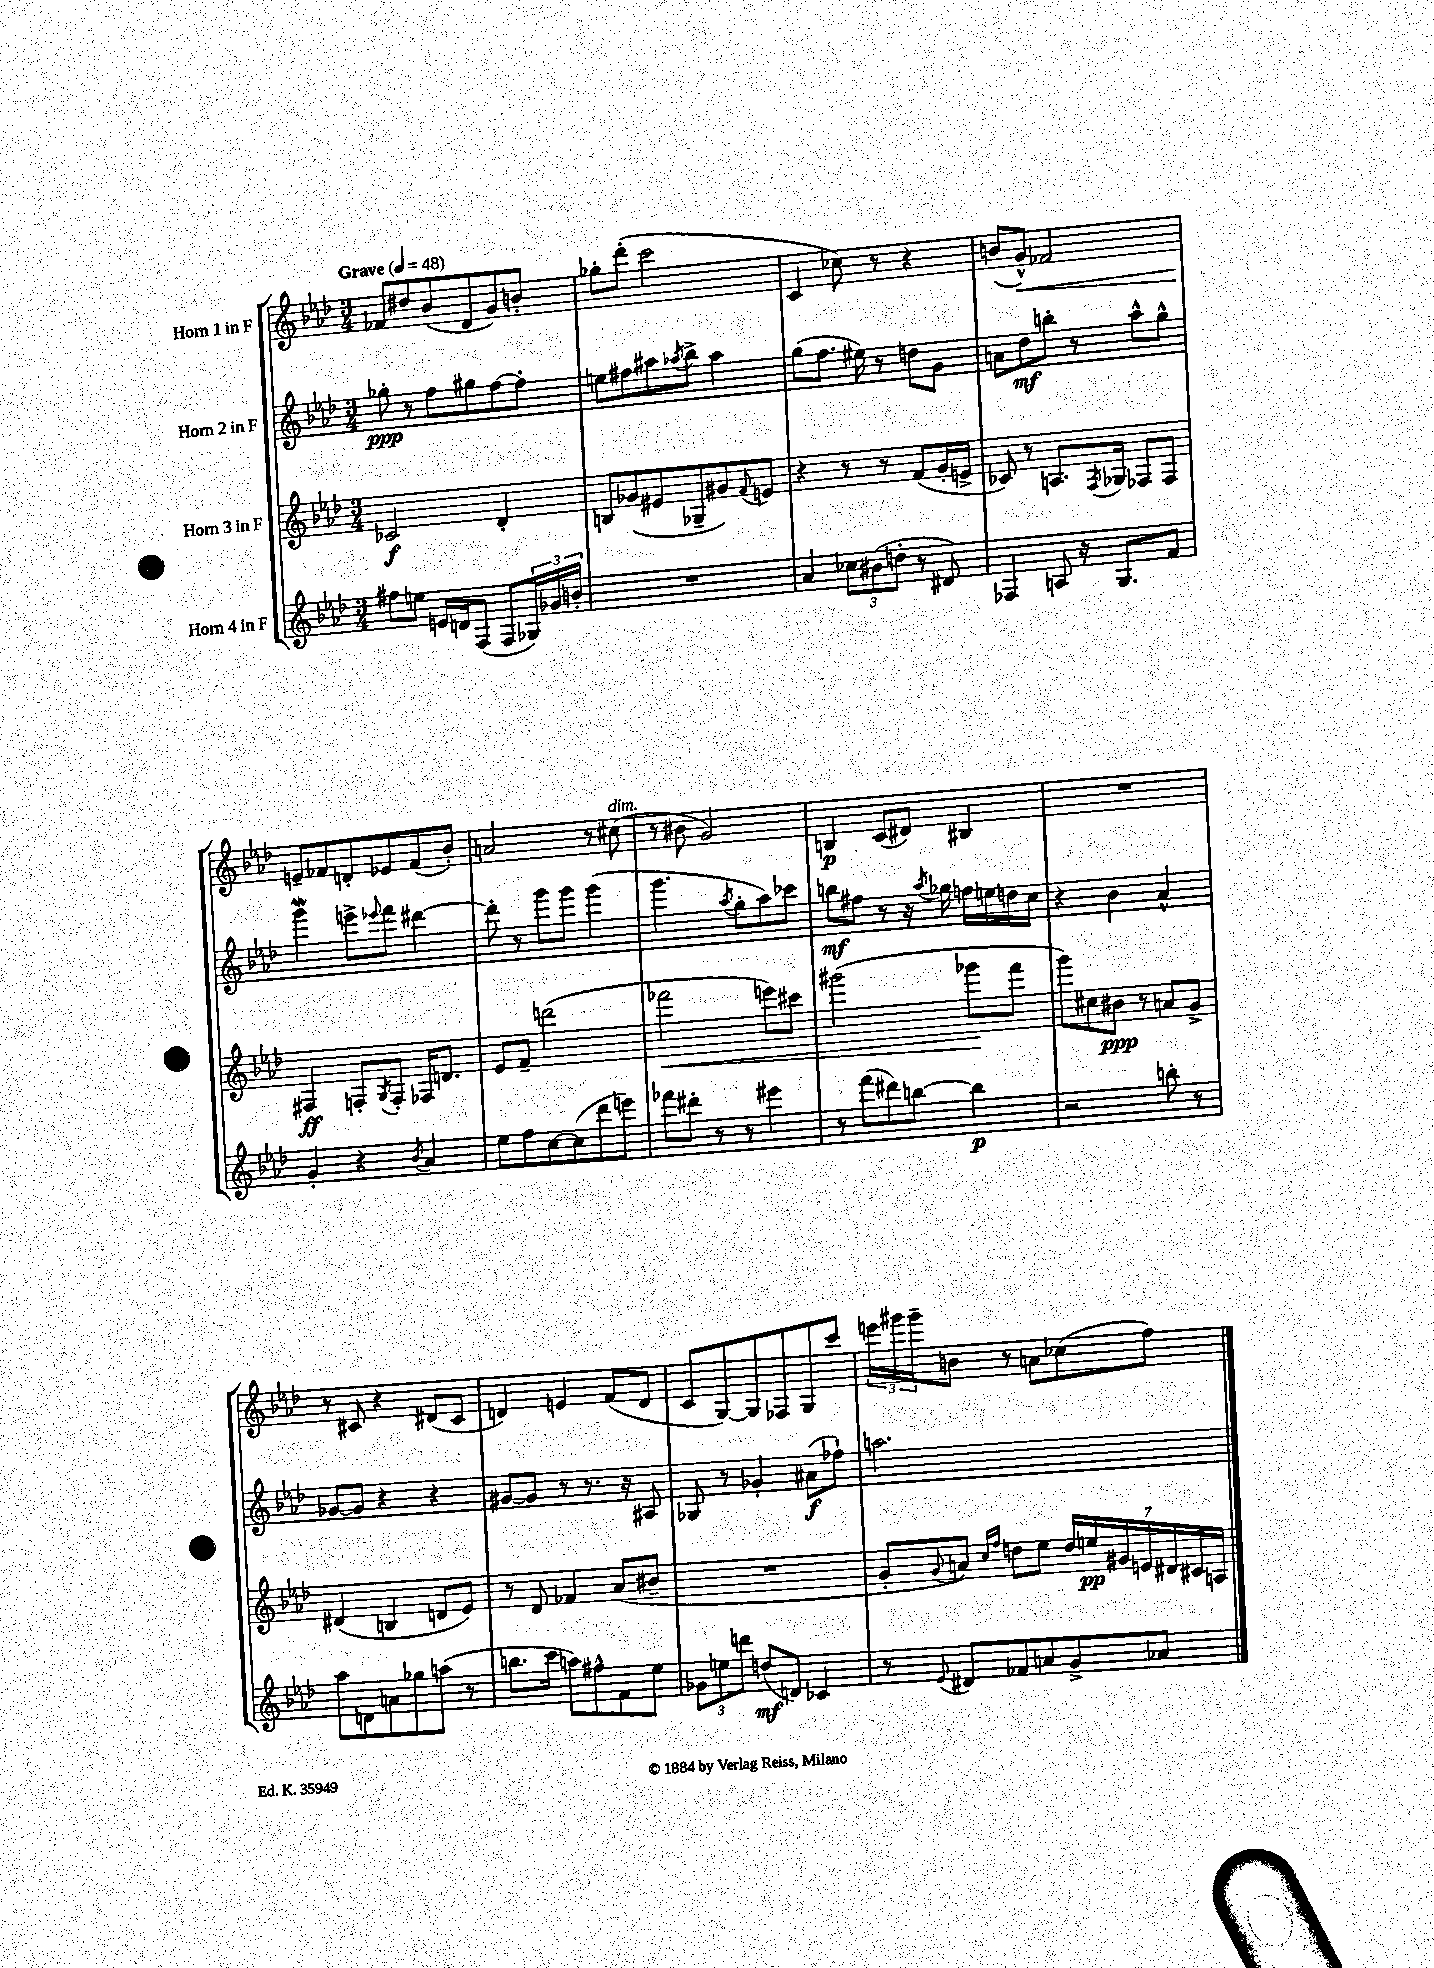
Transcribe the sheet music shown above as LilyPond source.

<<
\new StaffGroup <<
\new Staff = "s0" \with { instrumentName = "Horn 1 in F" } {
    \clef treble \key aes \major \numericTimeSignature \time 3/4 \tempo "Grave" 4 = 48
    fes'8 dis''8 bes'8( des'8 g'8) b'8-. |
    ges''8-. des'''8-.( c'''2 |
    c'4 ces''8) r8 r4 |
    b'8( g'8-^\<) fes'2 |
    e'8--\! fes'8 d'8-. ees'8 fes'8( bes'8-.) |
    a'2 r8 cis''8^\markup { \italic "dim." }( |
    r8 bis'8 g'2) |
    b4\p c'8( dis'8) bis4 |
    R2. |
    r8 cis'8 r4 dis'8( cis'8 |
    d'4) e'4 f'8( d'8 |
    c'8 g8~) g8 fes8 g8 c'''8 |
    \tuplet 3/2 { e'''16 gis'''16 gis'''16-- } b'8 r8 a'8 ces''8( f''8) \bar "|." |
}
\new Staff = "s1" \with { instrumentName = "Horn 2 in F" } {
    \clef treble \key aes \major \numericTimeSignature \time 3/4
    ges''8-.\ppp r8 f''8 gis''8 f''8~ f''8-. |
    e''8 fis''8 ais''8 \acciaccatura { aes''8 } bes''8-> aes''4 |
    g''8( f''8. eis''16) r8 d''8 g'8 |
    a'8 des''8\mf b''8-. r8 aes''8-^ g''8-^ |
    g'''4\mordent e'''8-> \appoggiatura { ees'''8 } f'''8 dis'''4~ |
    dis'''8-. r8 g'''8 g'''8 g'''4( |
    g'''4. \acciaccatura { aes''8 } g''8-. aes''8) ces'''8 |
    b''8\mf fis''8 r8 r16 \acciaccatura { aes''8 } ges''16 f''16 e''16 d''16 c''16 |
    r4 bes'4 aes'4-^ |
    ges'8~ ges'8 r4 r4 |
    gis'8~ gis'8 r8 r8. r16 ais8 |
    ges8 r8 ges'4-. ais'8\f( fes''8-!) |
    a''2. \bar "|." |
}
\new Staff = "s2" \with { instrumentName = "Horn 3 in F" } {
    \clef treble \key aes \major \numericTimeSignature \time 3/4
    ces'2\f des'4-. |
    b8 ges'8( eis'8 ges8-- gis'8) \appoggiatura { f'8 } e'8 |
    r4 r8 r8 f'8( g'16-. e'16-> |
    ces'8) r8 a8. \acciaccatura { f8 } ges16 fes8 fes8 |
    fis4\ff f8-. \acciaccatura { g8 } f8-. fes16 d'8. |
    ees'8 f'8-- d'''2( |
    fes'''2\< e'''8) cis'''8 |
    gis'''2( ges'''8\! f'''8 |
    g'''8) cis''8 bis'8\ppp r8 a'8 g'8-> |
    dis'4( b4 d'8 ees'8) |
    r8 des'8 fes'4 aes'8( bis'8-- |
    R2. |
    g'8-. \appoggiatura { g'8 } a'8) \grace { c''16 f''16 } d''8 ees''8 \tuplet 7/4 { d''16 e''16\pp gis'16 e'16 dis'16 cis'16 a16 } \bar "|." |
}
\new Staff = "s3" \with { instrumentName = "Horn 4 in F" } {
    \clef treble \key aes \major \numericTimeSignature \time 3/4
    fis''8 e''8 e'16 d'16 f8( f8 \tuplet 3/2 { ges16) ges'16 b'16-. } |
    R2. |
    aes'4 \tuplet 3/2 { ces''8 bis'8( d''8-. } r8 dis'8) |
    fes4 a8 r16 g8. f'8 |
    g'4-. r4 \acciaccatura { bes'8 } aes'4 |
    ees''8 f''8 c''8~ c''8( des'''8 e'''8) |
    fes'''8 dis'''8-. r8 r8 eis'''4 |
    r8 f'''8( dis'''8) b''8~ b''4\p |
    r2 b''8-. r8 |
    aes''8 d'8 a'8 ges''8 a''8( r8 |
    b''8. c'''16 a''8) fis''8-^ f'8 ees''8 |
    \tuplet 3/2 { ges'8 e''8 d'''8 } d''8\mf( d'8) ces'4 |
    r8 \appoggiatura { ees'8 } dis'8 fes'8 a'8 g'8-> aes'8 \bar "|." |
}
>>
>>
\layout { \context { \Score \remove "Bar_number_engraver" } }
